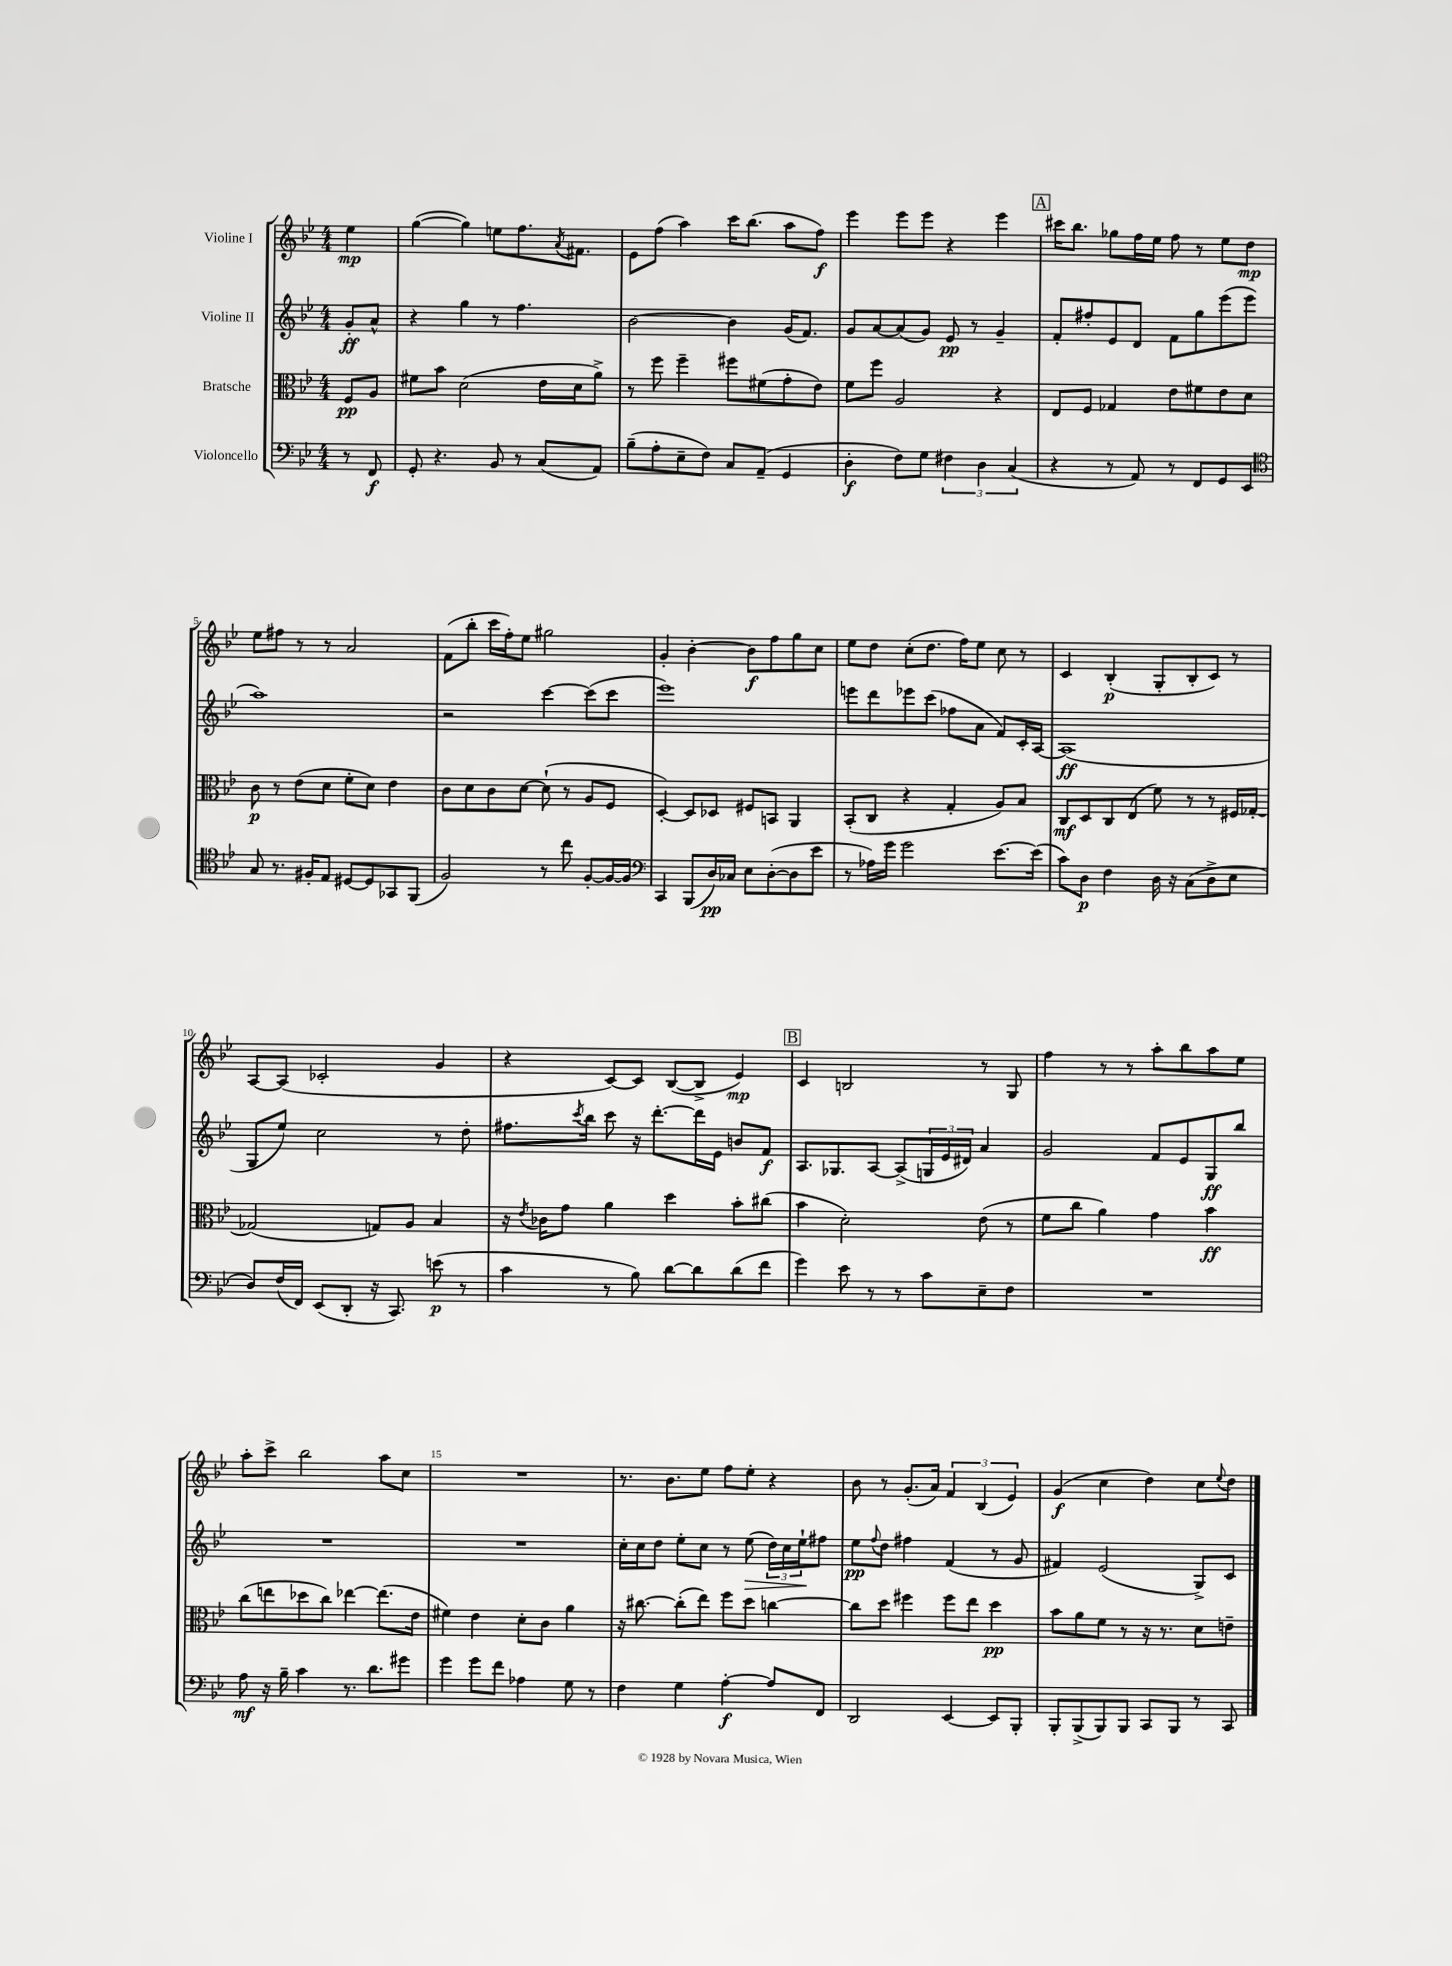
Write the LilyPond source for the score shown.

<<
\new StaffGroup <<
\new Staff = "s0" \with { instrumentName = "Violine I" } {
    \clef treble \key bes \major \numericTimeSignature \time 4/4 \partial 4
    ees''4\mp |
    g''4~( g''4) e''8 f''8. \acciaccatura { a'8 } fis'8. |
    ees'8 f''8( a''4) c'''16 bes''8.( a''8 f''8\f) |
    ees'''4 ees'''8 ees'''8 r4 ees'''4 |
    \mark \markup { \box "A" } cis'''16 bes''8. ges''8 f''16 ees''16 f''8 r8 ees''8 d''8\mp |
    ees''8 fis''8 r8 r8 a'2 |
    f'8( bes''8-. c'''16 f''16-.) ees''8 gis''2 |
    g'4-. bes'4~-. bes'8\f f''8 g''8 c''8 |
    ees''8 d''8 c''8-.( d''8. f''16) ees''8 c''8 r8 |
    c'4 bes4-.\p( g8-. bes8-. c'8) r8 |
    a8~ a8( ces'2-. g'4 |
    r4 c'8~) c'8 bes8~( bes8-> ees'4\mp) |
    \mark \markup { \box "B" } c'4 b2 r8 g8 |
    f''4 r8 r8 a''8-. bes''8 a''8 ees''8 |
    a''8-. c'''8-> bes''2 a''8 c''8 |
    R1 |
    r8. bes'8. ees''8 f''8 ees''8-. r4 |
    bes'8 r8 g'8.-.( a'16) \tuplet 3/2 { f'4 bes4( ees'4) } |
    g'4\f( c''4 d''4) c''8 \appoggiatura { ees''8 } d''8 \bar "|." |
}
\new Staff = "s1" \with { instrumentName = "Violine II" } {
    \clef treble \key bes \major \numericTimeSignature \time 4/4 \partial 4
    g'8-.\ff a'8-^ |
    r4 g''4 r8 f''4. |
    bes'2~ bes'4 g'16( f'8.) |
    g'8 a'8~ a'8( g'8) ees'8\pp r8 g'4-- |
    \mark \markup { \box "A" } f'8-. fis''8-. ees'8 d'8 f'8 g''8 ees'''8( ees'''8 |
    a''1) |
    r2 c'''4~ c'''8( c'''8 |
    ees'''1) |
    e'''8 d'''8 ees'''8 c'''8( fes''8 a'8 f'8) c'16-. a16~ |
    a1\ff( |
    g8 ees''8) c''2 r8 d''8-. |
    fis''8. \acciaccatura { c'''8 } bes''16 c'''8 r16 d'''8.~-. d'''16 ees'16 b'8 f'8\f |
    \mark \markup { \box "B" } a8. ges8. a8~ a8->( \tuplet 3/2 { g16 ees'16 dis'16) } a'4 |
    g'2 f'8 ees'8 g8\ff bes''8 |
    R1 |
    R1 |
    c''16-. c''16 d''8 ees''8-. c''8 r8 ees''8\>( \tuplet 3/2 { d''16) c''16 ees''16-!\! } fis''8 |
    ees''8\pp \appoggiatura { f''8 } d''8 fis''4 f'4( r8 g'8 |
    fis'4) ees'2( g8->) c'8 \bar "|." |
}
\new Staff = "s2" \with { instrumentName = "Bratsche" } {
    \clef alto \key bes \major \numericTimeSignature \time 4/4 \partial 4
    f8\pp a8 |
    fis'8 bes'8 d'2( ees'16 d'16 a'8->) |
    r8 f''8 f''4-- fis''8 fis'8( g'8-. ees'8) |
    f'8 f''8 a2 r4 |
    \mark \markup { \box "A" } ees8 f8 ges4 ees'8 fis'8 ees'8 d'8 |
    c'8\p r8 ees'8( d'8 f'8-. d'8) ees'4 |
    c'8 d'8 c'8 d'8~ d'8-!( r8 a8 f8 |
    d4~-.) d8 des8 fis8 b,8 a,4 |
    bes,8-.( c8 r4 g4-. a8) bes8 |
    c8\mf d8 c8 ees8( f'8) r8 r8 fis16 ges16~-. |
    ges2( g8) a8 bes4 |
    r16 \acciaccatura { ees'8 } ces'16 g'8 a'4 d''4 bes'8-. cis''8( |
    \mark \markup { \box "B" } bes'4 d'2-.) ees'8( r8 |
    f'8 c''8 a'4) g'4 bes'4\ff |
    c''8( e''8 des''8 c''8) ees''4~ ees''8.( ees'16 |
    fis'4) ees'4 d'8-. c'8 a'4 |
    r16 cis''8.~ cis''8-.( ees''8) f''8 d''8 c''4~ |
    c''8 d''8 fis''4 fis''8 ees''8 d''4\pp |
    bes'8 a'8 f'8 r8 r16 r8. d'8 e'8-- \bar "|." |
}
\new Staff = "s3" \with { instrumentName = "Violoncello" } {
    \clef bass \key bes \major \numericTimeSignature \time 4/4 \partial 4
    r8 f,8\f |
    g,8-. r4. bes,8 r8 c8( a,8) |
    bes8--( a8-. ees8-- f8) c8 a,8--( g,4 |
    d4-.\f f8) g8 \tuplet 3/2 { fis4 d4 c4( } |
    \mark \markup { \box "A" } r4 r8 a,8) r8 f,8 g,8 ees,8 |
    \clef tenor g8 r8. fis16-. ees8 dis8~ dis8 ges,8 f,8( |
    f2) r8 c''8 f8~-. f16~ f16 |
    \clef bass c,4 bes,,8( d16\pp) ces16 ees8 d8~-.( d8 ees'8 |
    r8 aes16) g'16 g'2 ees'8.~ ees'16( |
    c'8) d8\p f4 d16 r16 c8( d8-> ees8 |
    d8) f16( f,16) ees,8( d,8-. r16 c,8.) e'8\p( r8 |
    c'4 r8 bes8) d'8~ d'8 d'8( f'8 |
    \mark \markup { \box "B" } g'4) ees'8 r8 r8 c'8 ees8-- f8 |
    R1 |
    a8\mf r16 bes16-- c'4 r8. d'8. gis'8 |
    g'4 g'8 f'8 aes4 g8 r8 |
    f4 g4 a4~-.\f a8 f,8 |
    d,2 ees,4~ ees,8 bes,,8-. |
    bes,,8-. bes,,8->( bes,,8) bes,,8 c,8 bes,,8 r8 c,8 \bar "|." |
}
>>
>>
\layout { \context { \Score \override BarNumber.break-visibility = ##(#f #t #t) barNumberVisibility = #(every-nth-bar-number-visible 5) } }
